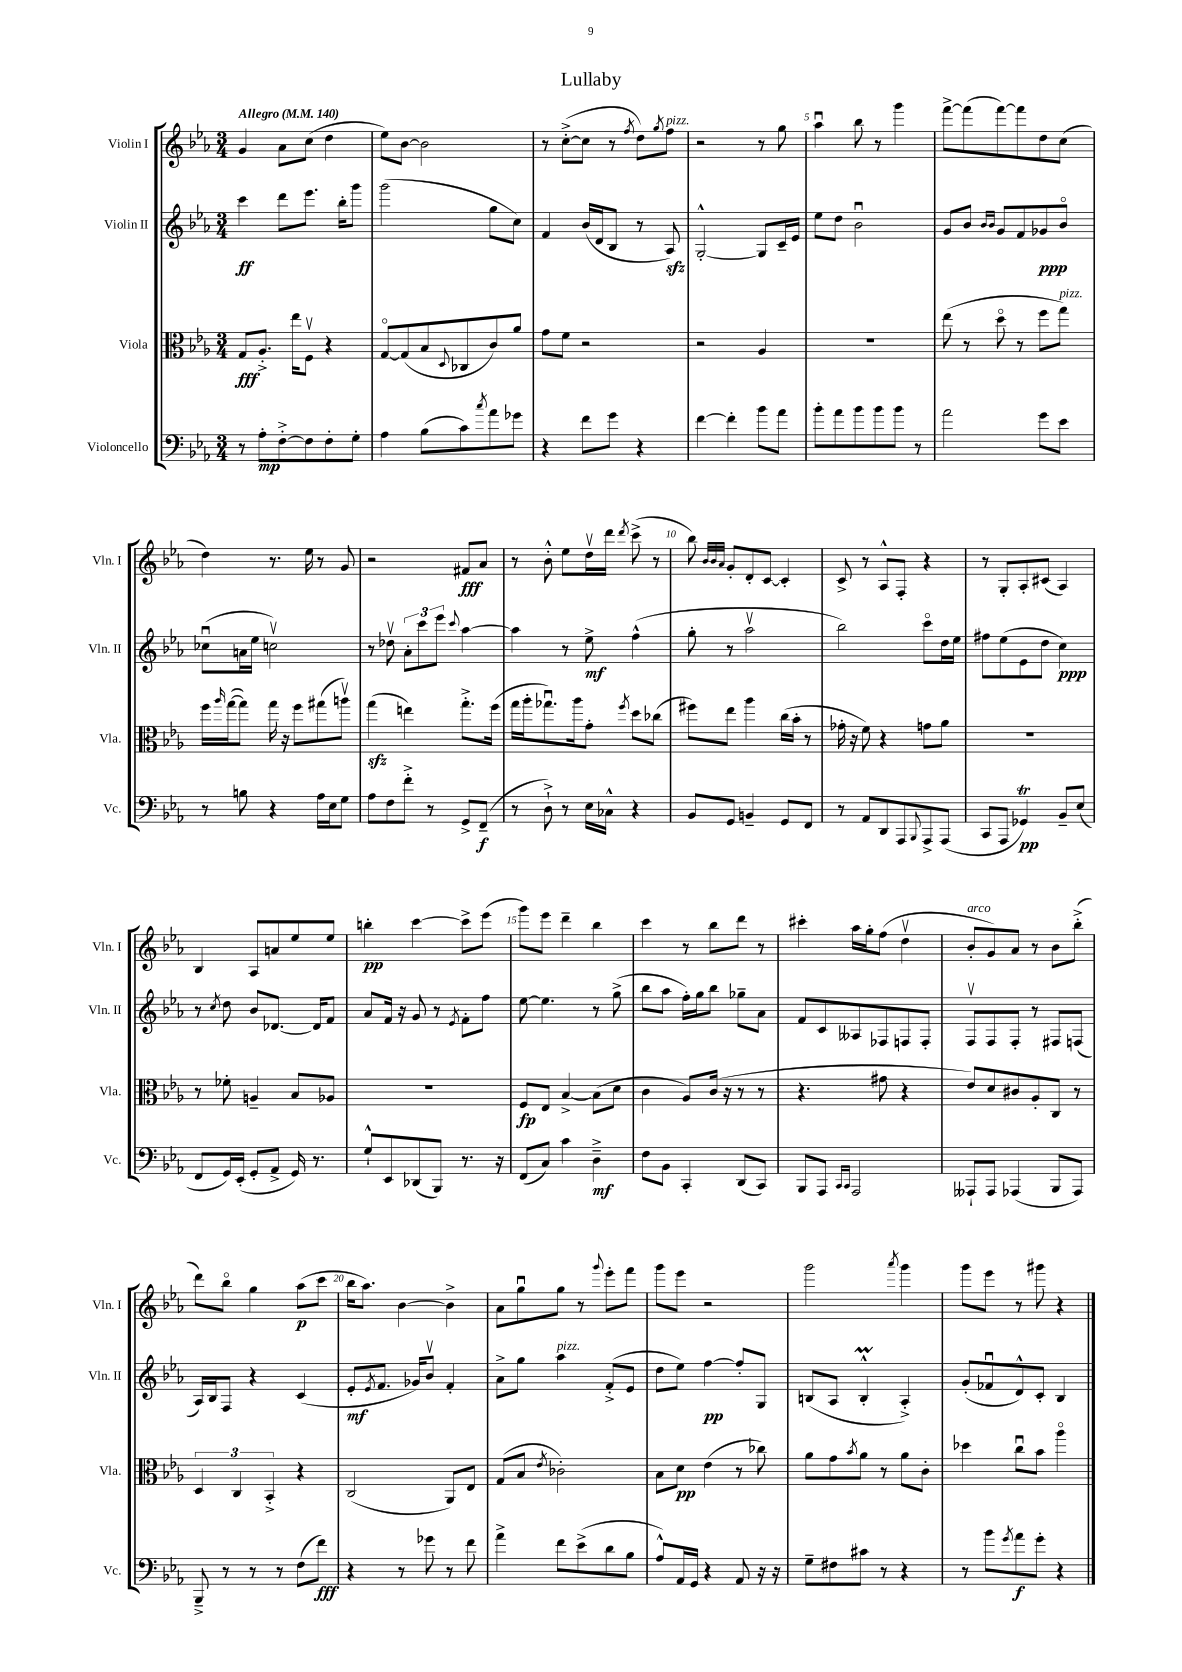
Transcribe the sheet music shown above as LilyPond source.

\header { title = "Lullaby" }
<<
\new StaffGroup <<
\new Staff = "s0" \with { instrumentName = "Violin I" shortInstrumentName = "Vln. I" } {
    \clef treble \key ees \major \numericTimeSignature \time 3/4 \tempo "Allegro" 4 = 140
    g'4 aes'8 c''8( d''4 |
    ees''8) bes'8~ bes'2 |
    r8 c''8~-.->( c''8 r8 \acciaccatura { f''8 } d''8) \acciaccatura { g''8 } f''8^\markup { \italic "pizz." } |
    r2 r8 g''8 |
    aes''4\downbow bes''8 r8 g'''4 |
    f'''8~-> f'''8( f'''8~) f'''8 d''8 c''8( |
    d''4) r8. ees''16 r8 g'8 |
    r2 fis'8\fff aes'8 |
    r8 bes'8-.-^ ees''8 d''16\upbow d'''16 \acciaccatura { d'''8 } c'''8->( r8 |
    bes''8) \grace { bes'32 bes'32 aes'32 } g'8-. d'8-. c'8~ c'4-. |
    c'8-> r8 aes8-^ f8-. r4 |
    r8 g8-. aes8-. cis'8( aes4) |
    bes4 aes8 a'8 ees''8 ees''8 |
    b''4-.\pp c'''4~ c'''8-> ees'''8( |
    g'''8) ees'''8 d'''4-- bes''4 |
    c'''4 r8 bes''8 d'''8 r8 |
    cis'''4-. aes''16 g''16-. f''8( d''4\upbow |
    bes'8-.^\markup { \italic "arco" } g'8) aes'8 r8 bes'8 bes''8-.->( |
    d'''8) bes''8\flageolet g''4 aes''8\p( c'''8 |
    bes''16 aes''8.) bes'4~ bes'4-> |
    aes'8 g''8\downbow g''8 r8 \appoggiatura { g'''8 } ees'''8-. f'''8 |
    g'''8 ees'''8 r2 |
    g'''2 \acciaccatura { aes'''8 } g'''4 |
    g'''8 ees'''8 r8 gis'''8 r4 \bar "|." |
}
\new Staff = "s1" \with { instrumentName = "Violin II" shortInstrumentName = "Vln. II" } {
    \clef treble \key ees \major \numericTimeSignature \time 3/4
    c'''4\ff d'''8 ees'''8. bes''16-. g'''8 |
    g'''2( g''8 c''8) |
    f'4 bes'16( d'16 bes8 r8 aes8\sfz) |
    g2~-.-^ g8 c'16-- ees'16 |
    ees''8 d''8 bes'2\downbow |
    g'8 bes'8 \grace { bes'16 bes'16 } g'8 f'8 ges'8\ppp bes'8\flageolet |
    ces''8\downbow( a'16 ees''16 c''2\upbow) |
    r8 des''8\upbow \tuplet 3/2 { aes'8-. c'''8 ees'''8 } \appoggiatura { c'''8 } aes''4~ |
    aes''4 r8 ees''8->\mf f''4-^( |
    g''8-. r8 aes''2\upbow |
    bes''2) c'''8\flageolet d''16 ees''16 |
    fis''8 ees''8( ees'8 d''8 c''4\ppp) |
    r8 \acciaccatura { c''8 } d''8 bes'8 des'8.~ des'16 f'8 |
    aes'8 f'16 r16 g'8 r8 \acciaccatura { ees'8 } f'8-. f''8 |
    ees''8~ ees''4. r8 g''8->( |
    bes''8 aes''8 f''16-.) g''16 bes''8 ges''8-- aes'8 |
    f'8 c'8 aeses8 fes8 f8 f8-. |
    f8\upbow f8 f8-. r8 fis8 f8( |
    aes16) bes16 f8 r4 c'4( |
    ees'8-.\mf \acciaccatura { ees'8 } f'8. ges'16) bes'8\upbow f'4-. |
    aes'8-> g''8 aes''4^\markup { \italic "pizz." } f'8-.->( ees'8 |
    d''8 ees''8) f''4~\pp f''8-. g8 |
    b8( aes8 b4-.-^\prall aes4-.->) |
    g'8-.( fes'8\downbow d'8-^) c'8-. bes4 \bar "|." |
}
\new Staff = "s2" \with { instrumentName = "Viola" shortInstrumentName = "Vla." } {
    \clef alto \key ees \major \numericTimeSignature \time 3/4
    g8\fff aes8.-.-> ees''16 f8\upbow r4 |
    g8~\flageolet g8( bes8 \appoggiatura { d8 } ces8 c'8) aes'8 |
    g'8 f'8 r2 |
    r2 aes4 |
    R2. |
    ees''8( r8 d''8\flageolet r8 f''8 g''8^\markup { \italic "pizz." }) |
    f''16 \grace { aes''16 } g''16~( g''8) g''16 r16 f''8 gis''8( a''8\upbow) |
    g''4\sfz( e''4) g''8.-.-> f''16( |
    g''16 aes''16-. ges''8.\downbow) aes''16 g'8-. \acciaccatura { f''8 } d''8 ces''8( |
    fis''8) ees''8 aes''4 c''16( bes'16-. r8 |
    ges'16-. r16 f'8) r4 g'8 aes'8 |
    R2. |
    r8 fes'8-. a4-- bes8 aes8 |
    R2. |
    f8\fp ees8 bes4~-> bes8( d'8 |
    c'4 aes8) c'16( r16 r8 r8 |
    r4. gis'8 r4 |
    ees'8) d'8 cis'8 aes8-. c8 r8 |
    \tuplet 3/2 { d4 c4 bes,4-.-> } r4 |
    c2( aes,8) ees8 |
    g8( bes8 \acciaccatura { ees'8 } ces'2-.) |
    bes8 d'8\pp ees'4( r8 ces''8) |
    aes'8 g'8 \acciaccatura { bes'8 } aes'8 r8 aes'8 c'8-. |
    des''4 c''8\downbow bes'8 aes''4\flageolet \bar "|." |
}
\new Staff = "s3" \with { instrumentName = "Violoncello" shortInstrumentName = "Vc." } {
    \clef bass \key ees \major \numericTimeSignature \time 3/4
    r8 aes8-.\mp f8~-.-> f8 f8-. g8-. |
    aes4 bes8( c'8) \acciaccatura { c''8 } aes'8 ges'8 |
    r4 f'8 g'8 r4 |
    f'4~ f'4-. bes'8 aes'8 |
    bes'8-. aes'8 bes'8 bes'8 bes'8 r8 |
    aes'2 g'8 ees'8 |
    r8 b8 r4 aes16 ees16 g8 |
    aes8 f8 f'8-.-> r8 g,8-> f,8--\f( |
    r8 d8-!->) r8 ees16 ces16-^ r4 |
    bes,8 g,8 b,4-- g,8 f,8 |
    r8 aes,8 d,8 aes,,8 \appoggiatura { bes,,8 } aes,,8-> aes,,8( |
    c,8 aes,,8 ges,4\trill\pp) bes,8-- ees8( |
    f,8 g,16) ees,16-.( g,8-. aes,8-> g,16) r8. |
    g8-!-^ ees,8 des,8( bes,,8) r8. r16 |
    f,8( c8) c'4 d4--->\mf |
    f8 bes,8 c,4-. d,8( c,8) |
    bes,,8 aes,,8 \grace { c,16 c,16 } aes,,2 |
    aeses,,8-! aeses,,8 aes,,4( bes,,8 aes,,8) |
    bes,,8---> r8 r8 r8 f8( f'8\fff) |
    r4 r8 ges'8 r8 f'8 |
    aes'4-> f'8 ees'8->( d'8 bes8 |
    aes8-^) aes,16 g,16 r4 aes,8 r16 r16 |
    g8-- fis8 cis'8 r8 r4 |
    r8 bes'8 \acciaccatura { g'8 } aes'8\f g'8-. r4 \bar "|." |
}
>>
>>
\layout { \context { \Score \override BarNumber.break-visibility = ##(#f #t #t) barNumberVisibility = #(every-nth-bar-number-visible 5) } }
